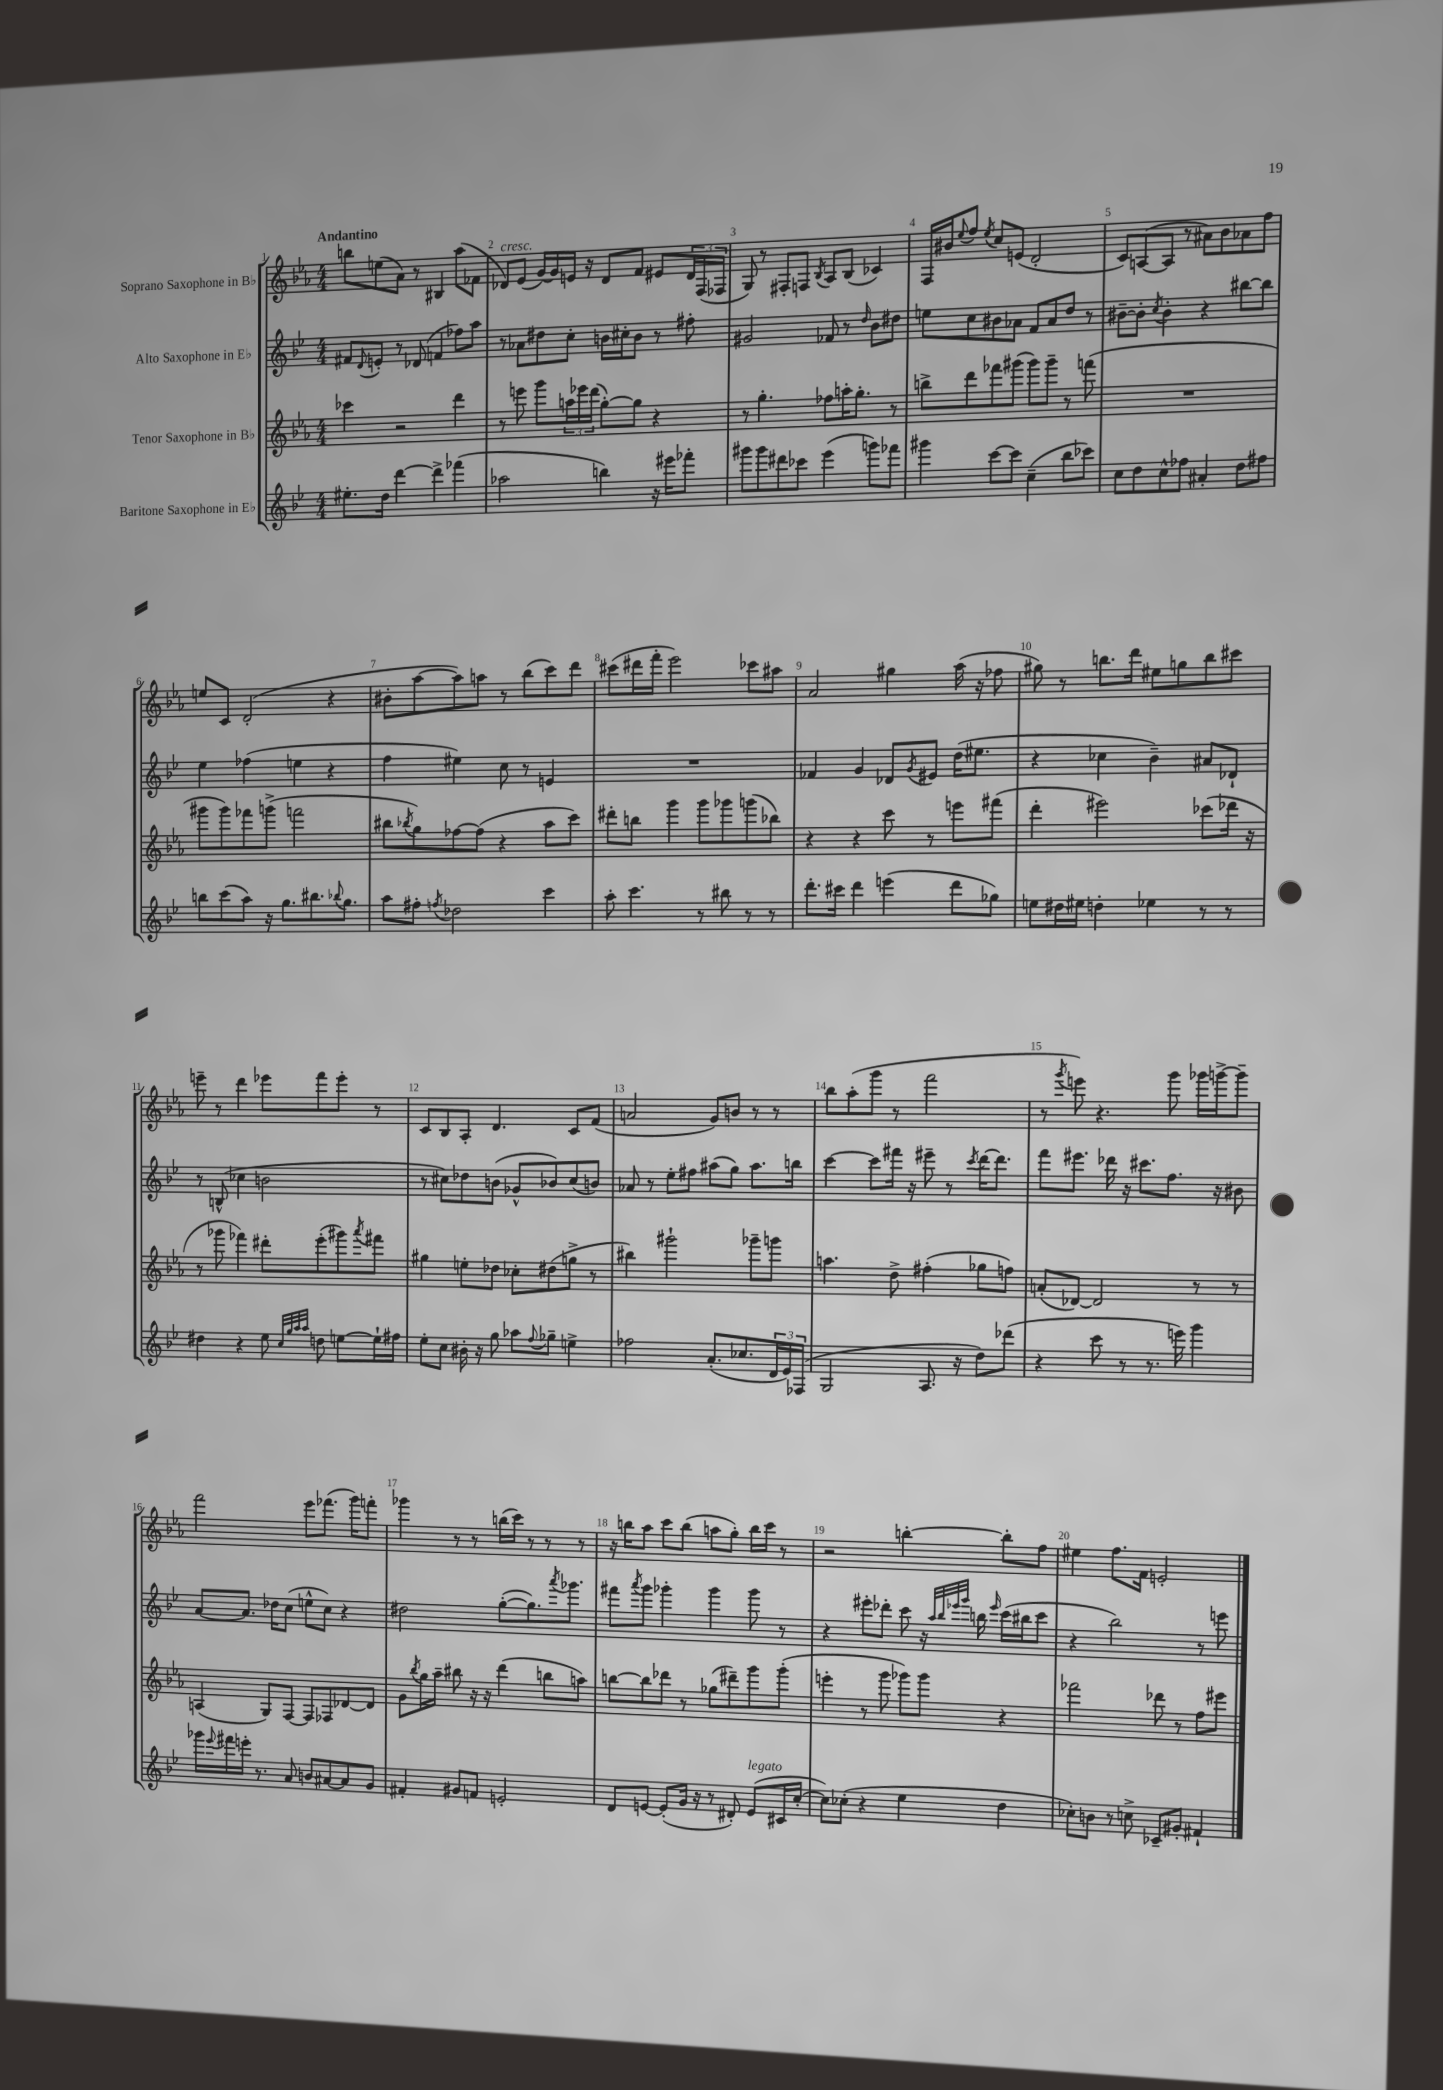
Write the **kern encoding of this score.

**kern	**kern	**kern	**kern
*staff4	*staff3	*staff2	*staff1
*clefG2	*clefG2	*clefG2	*clefG2
*k[b-e-]	*k[b-e-a-]	*k[b-e-]	*k[b-e-a-]
*M4/4	*M4/4	*M4/4	*M4/4
8.ee#'\L	4ccc-\	8f#/L	8bb\L
.	.	8qqd/	.
.	.	8e'/J	(8ee\
16dd\Jk	.	.	.
[4ddd\	2r	8r	8a-\J)
.	.	(8d-/	8r
4ddd^\]	.	4f/	4B#/
(4fff-\	4ddd\	8ff-\L)	(8aa-\L
.	.	8aa\J	8f-\J
=	=	=	=
2aa-\	8r	8r	8d-/L)
.	8eee\	8a-\L	(8e-/J
.	8ggg\L	8dd#\	[16g/LL)
.	.	.	16g/]
.	24aa\L	8cc'\J	16e/JJ
.	24eee-\	.	.
.	.	.	16r
.	(24ddd\JJ	.	.
4bb\)	[8gg'\L)	16b\LL	8d-/L
.	.	16cc#'\J	.
.	8gg\]J	8b\J	8f/J
16r	4r	8r	8e#/L
16eee#\LK	.	.	.
8fff-'\J	.	8ff#'\	24d-/L
.	.	.	(24F/
.	.	.	24F-/JJ
=	=	=	=
8ggg#\L	8r	2g#/	8G/)
8ggg#\	4.gg'\	.	8r
8ddd#\	.	.	8F#'/L
8ccc-\J	.	.	8F/J
.	.	.	8qB-/
(4eee-\	8ff-\L	8f-/	8A-/L
.	16aa'\K	8r	(8B-/J
.	8.gg'\J	.	.
.	.	16qqdd/	.
8ggg\L)	.	8b-\L	4c-/)
8fff-\J	8r	8dd#\J	.
=	=	=	=
4ggg#\	8bb^\L	8ee\L	16F/LL
.	.	.	16b#/J
.	.	.	8qqee-/
.	8ddd\	8cc\	8ff/J
.	.	.	8qee-/
[8ccc\L	8fff-\	8b#\	8cc/L
8ccc\]J	(8ggg#\J	8a-\J	(8e/J
(4cc~\	8ggg#\L)	8f/L	2d'/
.	8ggg#~\J	8a-/	.
8bb-\L	8r	8dd/J	.
8ccc-\J)	(8fff\	8r	.
=	=	=	=
8cc\L	1r	[8b#~\L	8c/L)
8dd\	.	8b#'\]J	([8A/
.	.	8qcc/	.
8cc^^\	.	4b#'\	8A/]J
8ff-\J	.	.	8r
4a#'/	.	4r	8a#\L)
.	.	.	8b-\
8dd\L	.	[8bb#\L	8a-\
8ff#\J	.	8bb#\]J	8ff\J
=	=	=	=
8bb\L	8ggg#\L	4ee-\	8ee/L
(8ccc\	8ggg#\)	.	8c/J
8aa\J)	8fff-\	(4ff-\	(2d'/
16r	(8ggg^\J	.	.
8.gg\L	.	.	.
.	2fff\	4ee\	.
8.bb#\	.	.	.
.	.	4r	4r
8qqbb-/	.	.	.
8.gg\J	.	.	.
=	=	=	=
8aa\L	8bb#\L	4ff\	8b#'\L
.	8qbb-/	.	.
8ff#'\J	8gg\)	.	[8aa-\
8qff/	.	.	.
2dd-\	[8ff-\	4ee#\)	8aa-\])
.	(8ff-\]J	.	8aa\J
.	4r	8cc\	8r
.	.	8r	(8bb-\L
4ccc\	8aa-\L	4e/	8ccc\)
.	8ccc\J)	.	8ddd\J
=	=	=	=
8aa'\	8ddd#'\L	1r	(8ccc#\L
4.ccc\	8bb\J	.	16ddd#\L
.	.	.	16fff'\JJ
.	4ggg\	.	2eee-\)
8r	8ggg\L	.	.
8bb#\	8ggg-\	.	.
8r	(8ggg\	.	8ccc-\L
8r	8bb-\J)	.	8aa#\J
=	=	=	=
8.ddd'\L	4r	4f-/	2a-/
16ccc#\Jk	.	.	.
4ddd\	4r	4g/	.
(4eee\	8ccc\	8d-/L	4gg#\
.	.	8qg/	.
.	8r	8e#/J	.
8ddd\L	8eee\L	(16dd\LK	(16aa-\
.	.	8.ee#\J	16r
8gg-\J)	(8fff#\J	.	8ff-\
=	=	=	=
8ee\L	4ddd'\	4r	8gg#\)
16dd#\L	.	.	8r
16ee#\JJ	.	.	.
4dd'\	2eee#\)	4cc-\	8.bb\L
.	.	.	16ddd\Jk
4ee-\	.	4b-~\)	8ee#\L
.	.	.	8gg\
8r	(8ccc-\L	8a#/L	8bb\
8r	16ddd-\Jk	8d-`/J	8ccc#\J
.	16r	.	.
=	=	=	=
4dd#\	8r	8r	8eee~\
.	8ggg-\	(8B^^/	8r
4r	4fff-\)	4cc-\	4ddd\
8ee-\	8ddd#'\L	2b\	8eee-\L
32qqcc/LLL	.	.	.
32qqgg/	.	.	.
32qqaa/	.	.	.
32qqaa/JJJ	.	.	.
8dd\	(8eee-'\	.	8fff\
[8ee\L	8ggg#\)	.	8eee-'\J
.	8qaaa-/	.	.
16ee`\]L	8fff#\J	.	8r
16ff#\JJ	.	.	.
=	=	=	=
8ee-'\L	4gg#\	8r	8c/L
8cc\J	.	8cc#\L)	8B-/
16b#'\	8ee'\L	8dd-\	8A-'/J
16r	.	.	.
8gg\	8dd-\J	(8b\J	4.d/
8aa-\L	8cc-'\L	8g-^^/L	.
8qqff/	.	.	.
8gg-~\J	(8dd#\	8b-/)	.
4ee^\	8gg^\J	(8cc#/	8c/L
.	8r	8b/J)	(8f/J
=	=	=	=
2ff-\	4bb#\)	8a-/	2a/
.	.	8r	.
.	2ggg#`\	8ee-'\L	.
.	.	8ff#\J	.
(8.a'/L	.	(8aa#\L	8g/L)
.	.	8gg\J)	8b/J
8.cc-/	.	.	.
.	8ggg-~\L	8.aa#\L	8r
24d/L	8ggg\J	.	8r
24e-/)	.	.	.
.	.	16bb\Jk	.
(24F-/JJ	.	.	.
=	=	=	=
2G/	4.aa\	[4ccc\	8bb-\L
.	.	.	(8aa-'\
.	.	8ccc\]L	8ggg\J
.	8dd^\	16fff#\Jk	8r
.	.	16r	.
8.A/	(4ff#'\	8eee#~\	2fff\
.	.	8r	.
16r	.	.	.
.	.	8qccc/	.
8dd\L)	8gg-\L	[16ddd\LK	.
.	.	8.ddd\]J	.
(8ddd-\J	8ff\J)	.	.
=	=	=	=
4r	(8a'/L	8fff\L	8r
.	.	.	8qggg/
.	[8d-/J)	8.eee#\J	8eee\)
8ccc\	2d-/]	.	4.r
.	.	16ddd-\	.
8r	.	16r	.
.	.	8.ccc#\L	.
8.r	.	.	.
.	.	8.ff\J	8ggg\
16eee\)	.	.	.
4ggg\	8r	.	16ggg-\LL
.	.	16r	[16ggg^\J
.	8r	8b#\	8ggg~\]J
=	=	=	=
16ggg-\LL	(4A/	[8a/L	2fff\
8qqeee-/	.	.	.
16fff#\	.	.	.
16eee'\JJ	.	8.a/]J	.
8.r	.	.	.
.	8G/L)	.	.
.	.	16dd-\LK	.
8a/	[8F/J	(8cc\J	.
8b/L	8F/]L	8ee^^\L	8eee-\L
[8a#/	8F-/	8cc\J)	(8.fff-\J
8a#/]	[8d-/	4r	.
.	.	.	16ggg\LK)
8g/J	8d-/]J	.	8fff'\J
=	=	=	=
4f#'/	8g\L	2dd#\	4ggg-\
.	8qbb-/	.	.
.	16gg\L	.	.
.	16aa-~\JJ	.	.
8g#/L	8bb#\	.	8r
8f/J	16r	.	8r
.	16r	.	.
2e'/	(4ddd\	([8gg'\L	(16bb\LL
.	.	.	16ccc\JJ)
.	.	8.gg\])	8r
.	8bb\L	.	8r
.	.	8qaaa/	.
.	.	8.ggg-\J	.
.	8aa\J)	.	8r
=	=	=	=
8d/L	[8bb\L	8fff#\L	16r
.	.	.	16bb\LK
.	.	8qaaa/	.
[8e/J	8bb\]	8ggg\J	8aa-\J
(8e'/]L	8ddd-\J	4ggg-'\	8ccc\L
16g/Jk	8r	.	(8bb\J
16r	.	.	.
8r	(8gg-\L	4ggg-\	8aa\L
8d#'/)	8ddd#~\)	.	8gg'\J)
(8e/L	8ggg\	8ggg-\	16bb\LL
.	.	.	16ccc\JJ
16c#/L	(8ggg'\J	8r	8r
[16cc'/JJ	.	.	.
=	=	=	=
8cc\]L)	4eee'\	4r	2r
(8cc-'\J	.	.	.
4r	8r	8eee#'\L	.
.	8ggg\	8ddd-'\J	.
4ee-\	8ggg-\L)	8ccc\	[4bb'\
.	8ggg-\J	16r	.
.	.	32qqaa/LLL	.
.	.	32qqbb-/	.
.	.	32qqeee-/	.
.	.	32qqggg/JJJ	.
.	.	16bb\	.
.	.	16qqeee-/	.
4dd\	4r	(16ccc\LL	8bb'\]L
.	.	16bb#\J	.
.	.	8ccc\J	8ff\J
=	=	=	=
8cc-'\L)	2fff-\	4r	4ee#\
8b\J	.	.	.
8r	.	2bb-\)	8.ff\L
8cc^\	.	.	.
.	.	.	16f\Jk
8c-~/L	8ddd-\	.	2e'/
8g#'/J	8r	.	.
4f#`/	8ff\L	8r	.
.	8eee#\J	8eee\	.
==	==	==	==
*-	*-	*-	*-
